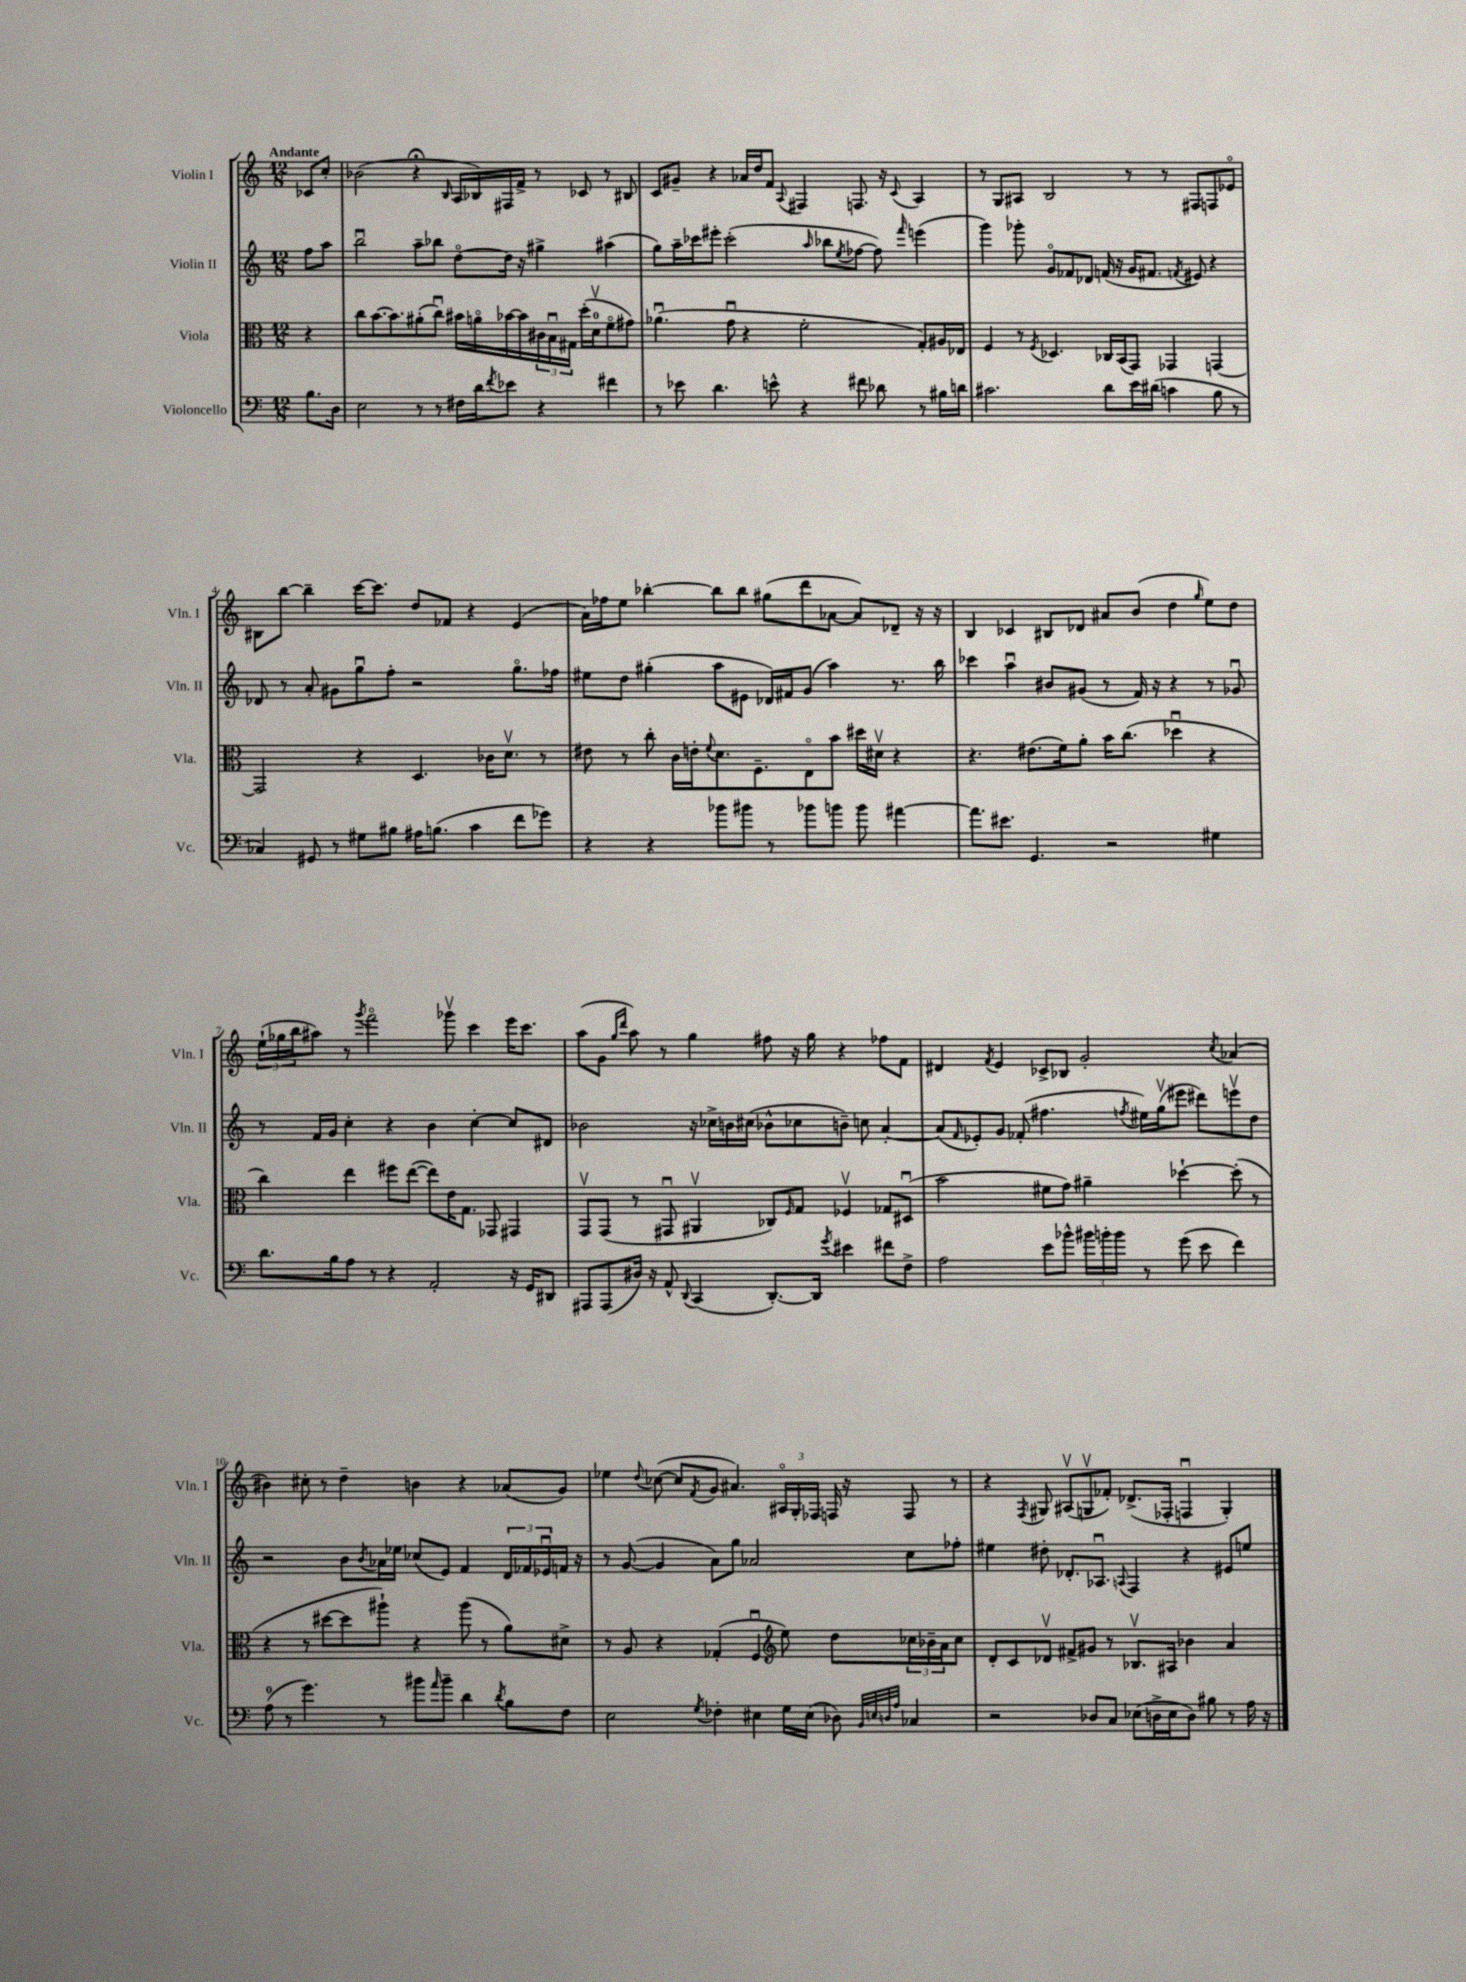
<<
\new StaffGroup <<
\new Staff = "s0" \with { instrumentName = "Violin I" shortInstrumentName = "Vln. I" } {
    \clef treble \key c \major \numericTimeSignature \time 12/8 \partial 4 \tempo "Andante"
    ces'8 c''8-. |
    bes'2( r4\fermata \grace { b16 } a16 bes16) fis16 f'16-> r8 ces'8 r8 bis8 |
    c'8 gis'8-- r4 aes'16 d''16 f'8 \appoggiatura { a8 } fis4 f8. r16 \appoggiatura { c'8 } a4 |
    r8 g8 ais8 b2 r8 r8 fis8 f8 ees'8\flageolet |
    bis8 b''8~ b''4-- c'''16~ c'''8. d''8 fes'8 r4 e'4( |
    a'16) fes''16 e''8 bes''4~-. bes''8 bes''8 gis''8( d'''8 aes'8~ aes'8) des'8-- r16 r16 |
    b4 ces'4 bis8 des'8 ais'8 b'8( d''4 \grace { g''16 } e''8) d''8 |
    \tuplet 3/2 { e''16-!( ges''16 b''16 } ais''8) r8 \acciaccatura { g'''8 } f'''2\flageolet ges'''8\upbow c'''4 e'''16 c'''8. |
    a''8( g'8 \grace { g''16 d'''16 } a''8) r8 g''4 fis''8 r16 g''16 r4 fes''8 f'8 |
    dis'4 \acciaccatura { f'8 } e'4 ces'8-> bes8 g'2-. \acciaccatura { c''8 } aes'4( |
    bis'4) cis''8-. r8 d''4-- b'4 r4 aes'8( g'8) |
    ees''4 \appoggiatura { d''8 } ces''8~( ces''8 \acciaccatura { f'8 } g'8 ais'4.) \tuplet 3/2 { ais16\flageolet g16-. fes16 } f16 r16 f8 r8 |
    r4 \acciaccatura { f8 } gis8 ais8\upbow( g8\upbow fes'8-.) des'8.->( fes16-. f4\downbow g4-.) \bar "|." |
}
\new Staff = "s1" \with { instrumentName = "Violin II" shortInstrumentName = "Vln. II" } {
    \clef treble \key c \major \numericTimeSignature \time 12/8 \partial 4
    f''8 a''8 |
    b''2\downbow a''8-- bes''8 d''8~\flageolet d''16 r16 gis''4-> ais''4( |
    g''8) a''16-- ces'''16 eis'''8-. ces'''2-.( \grace { a''16 } bes''8 \acciaccatura { e''8 } fes''8~ fes''8) \grace { f'''16 } e'''4( |
    g'''4) ges'''8-. g'8\flageolet fes'8 des'8 f'16( r16 g'16 fis'8. \acciaccatura { f'8 } eis'8) r4 |
    des'8 r8 a'8-. gis'8 g''8\downbow f''8-. r2 g''8.\flageolet fes''16 |
    eis''8 d''8 gis''4-.( a''8 eis'8 des'16) fis'16 g'8( a''4) r8. b''16 |
    ces'''4 a''4\downbow bis'8 gis'8( r8 f'16) r16 r4 r8 ges'8\downbow |
    r8 f'16 g'16 c''4-. r4 b'4 c''4~-. c''8 dis'8 |
    bes'2 r16 ces''16-> b'16 cis''16( bes'8-^ ces''8 b'8--) c''8 a'4~-. |
    a'8( \grace { f'16 } ees'8-.) g'8 fes'8-.( fis''4. \acciaccatura { f''8 } eis''16) g''16\upbow( eis'''8 dis'''8) e'''8\upbow d''8 |
    r2 b'8 \acciaccatura { b'8 } aes'16 ees''16 ces''8( e'8) f'4 \tuplet 3/2 { d'16 fes'16 ees'16\downbow } f'16 r16 |
    r8 g'8~( g'4 a'8) g''8 aes'2 c''8 fes''8-. |
    eis''4 dis''8-. des'8.-. aes8.\downbow \appoggiatura { a8 } f4 r4 eis'8 e''8 \bar "|." |
}
\new Staff = "s2" \with { instrumentName = "Viola" shortInstrumentName = "Vla." } {
    \clef alto \key c \major \numericTimeSignature \time 12/8 \partial 4
    r4 |
    c''8 b'8.~ b'8. ais'8-.( c''8\downbow) bis'16 a'16\flageolet bes'16~ bes'16 \tuplet 3/2 { cis'16 b16\downbow gis16 } d''16-.( d'16-0\upbow f'8\flageolet gis'8) |
    aes'4.\downbow( g'8\downbow r4 f'2-. g8-.) ais16 ees16 |
    f4 r8 \acciaccatura { f8 } des4. ces16 b,16( g,8) ges,4 g,4~ |
    g,2 r4 d4. ces'16 d'8.\upbow r8 |
    eis'8 r8 c''8-. c'16 e'16-. \appoggiatura { f'8 } d'8. f8.-- e8\flageolet b'8 dis''16 dis'16\upbow r4 |
    r4. eis'8.( f'16) a'8-. b'16 c''8.( des''4\downbow r4 |
    c''4) e''4 fis''8 e''8~( e''8) e'16 g8. ges,8 gis,4 |
    g,8\upbow g,8( r8 gis,8\downbow ais,4\upbow ces8) \grace { f16 } g8 fes4\upbow ges8 dis8\downbow( |
    b'2 fis'8 g'8) ais'4-- des''4~-! des''8-.( r8 |
    r4 r8 dis''8~ dis''8 ais''8-!) r4 ais''8( r8 a'8) dis'8-> |
    r8 a8 r4 ges4-.( f4\downbow \clef treble e''8) d''8 \tuplet 3/2 { ces''16 bes'16-- a'16 } ces''8 |
    d'8-. c'8 des'8\upbow fis'8-> gis'8 r8 bes8.\upbow ais16 bes'4 a'4 \bar "|." |
}
\new Staff = "s3" \with { instrumentName = "Violoncello" shortInstrumentName = "Vc." } {
    \clef bass \key c \major \numericTimeSignature \time 12/8 \partial 4
    b8. d16 |
    e2 r8 r8 fis16 d'16 \acciaccatura { f'8 } ees'8 r4 fis'4 |
    r8 ees'8 d'4. e'8-^ r4 fis'8 des'8 r8 bis16 d'16 |
    cis'2. d'8 e'16 dis'16( c'4 b8 r8 |
    ces4) gis,8 r8 gis8 bis8 ais16 b8.( c'4 f'8 ges'8) |
    r4 r4 bes'8 bis'8 r8 bes'8 b'8 b'8 ais'4~ |
    ais'8. eis'8. g,4. r2 gis4 |
    d'8. b16 a8 r8 r4 a,2-. r16 g,16 dis,8 |
    ais,,8 ais,,8( dis16) r16 a,8-^ \appoggiatura { d,8 } c,4( d,8.~-.) d,16 \acciaccatura { g'8 } eis'4 fis'8 f8-> |
    a2 e'8 bes'8-^ \tuplet 3/2 { bis'16 b'16-. b'16 } r8 g'8( e'8 f'4) |
    a8-0( r8 g'4.) r8 bis'8 \grace { a'16 } bis'8-- d'4 \acciaccatura { d'8 } b8 f8 |
    e2 \acciaccatura { g8 } fes4-. eis4 g16 eis16( des8) \grace { b,32 e32 d32 a32 } ces4 |
    r2 des8 c8 ees8( d16-> ees16 d8) bis8 r8 a16 r16 \bar "|." |
}
>>
>>
